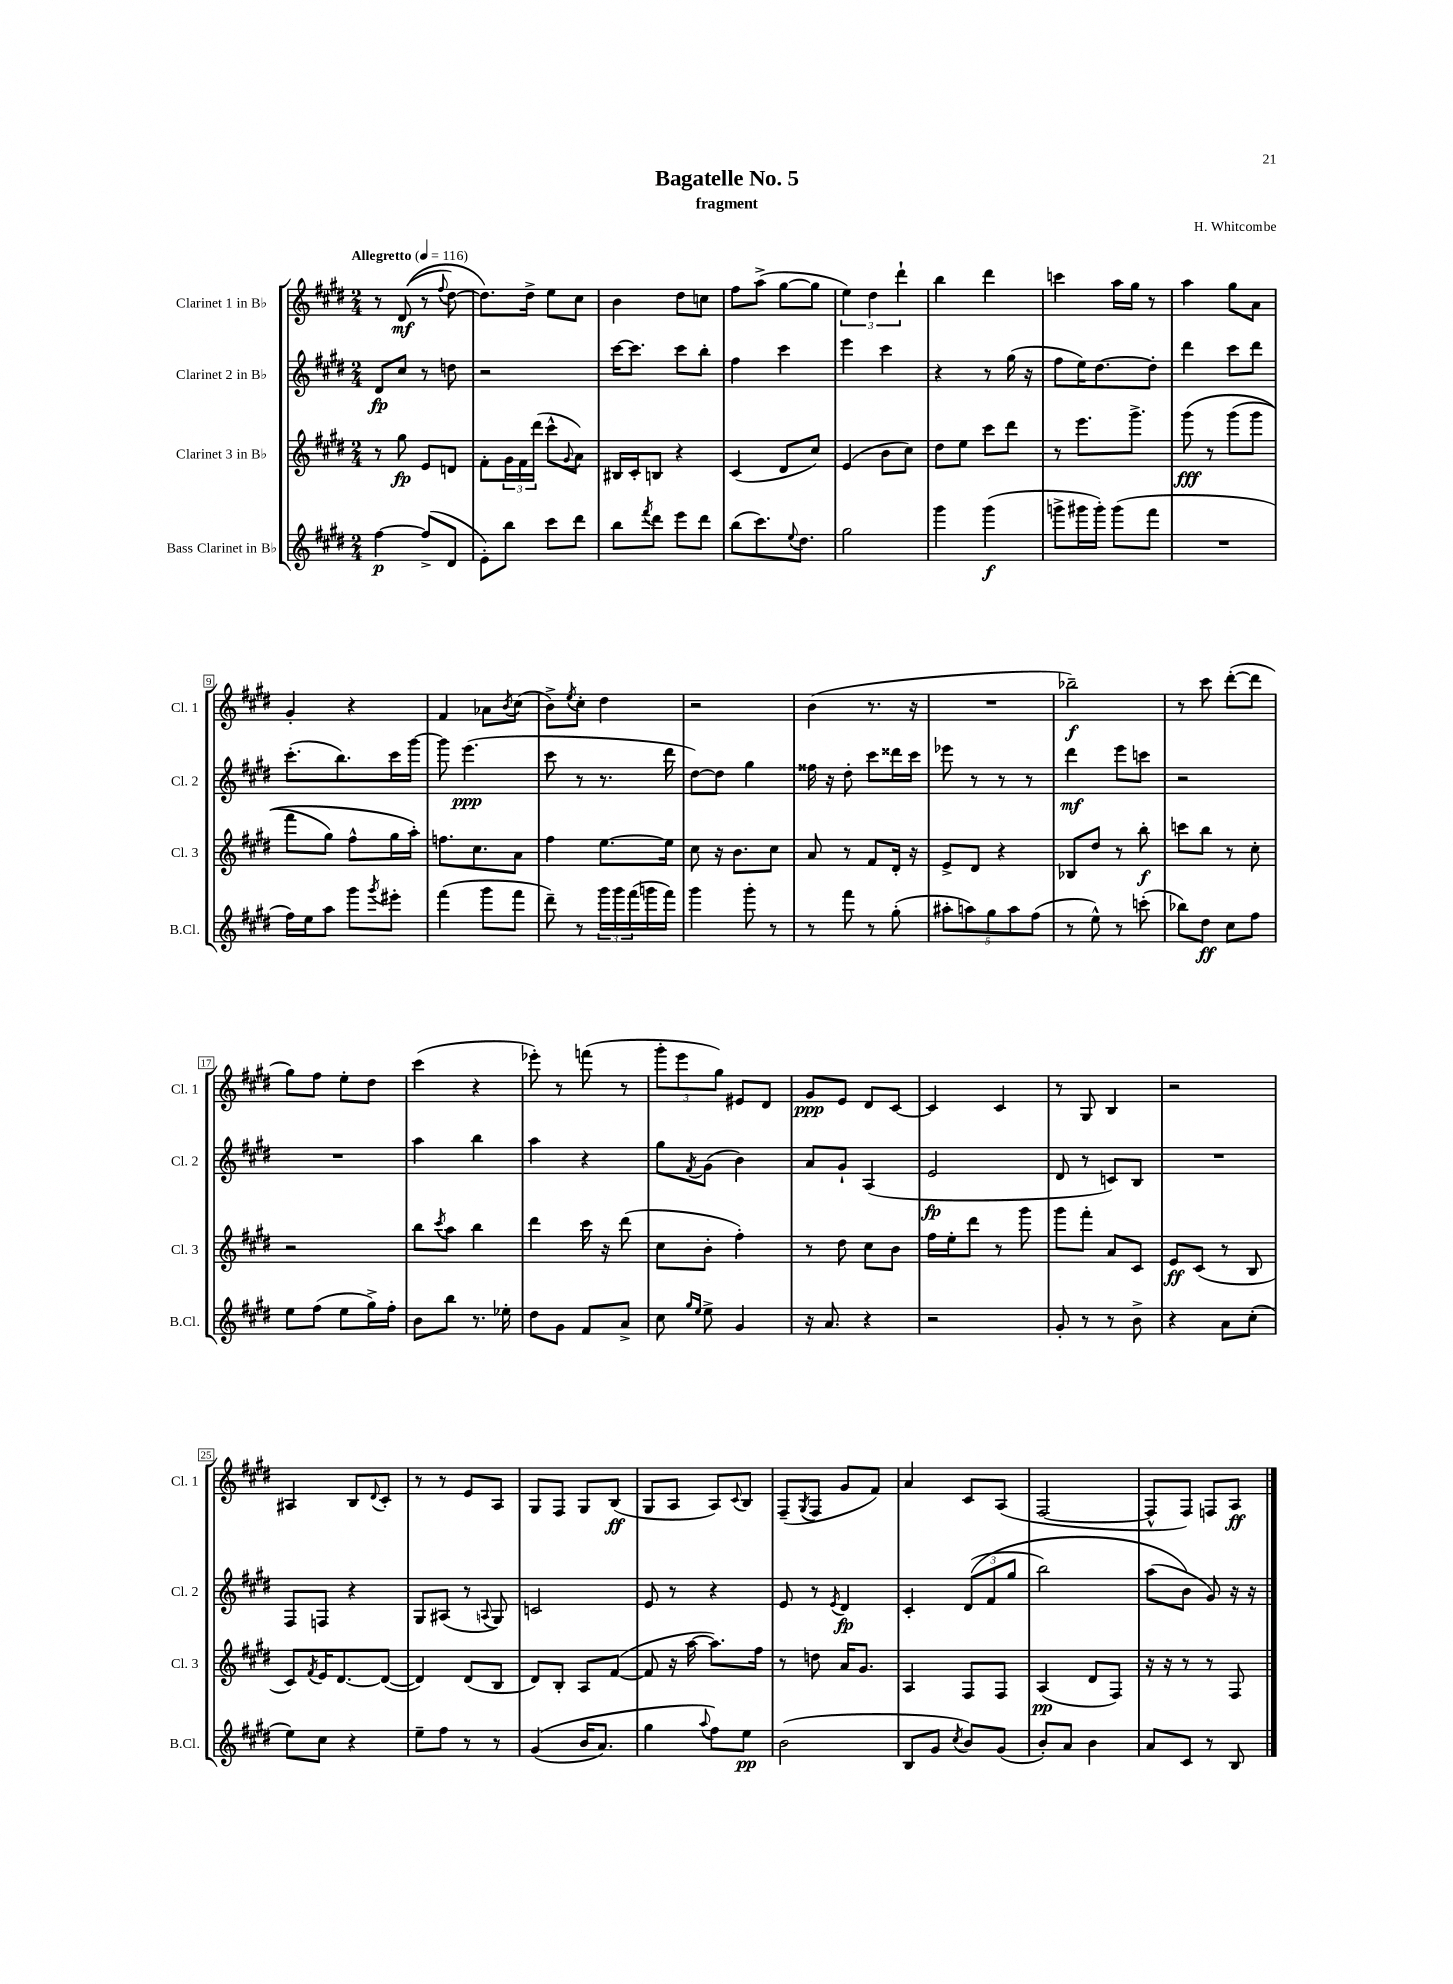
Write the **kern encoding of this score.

**kern	**kern	**kern	**kern
*staff4	*staff3	*staff2	*staff1
*clefG2	*clefG2	*clefG2	*clefG2
*k[f#c#g#d#]	*k[f#c#g#d#]	*k[f#c#g#d#]	*k[f#c#g#d#]
*M2/4	*M2/4	*M2/4	*M2/4
*MM116	*MM116	*MM116	*MM116
[4ff#	8r	8d#	8r
.	8gg#	8cc#	&((8d#
(8ff#^]	8e	8r	8r
.	.	.	8qqff#
8d#	8d	8dd	[8dd#)
=	=	=	=
8e')	8f#'	2r	8.dd#]&)
8bb	24g#	.	.
.	24f#	.	.
.	.	.	16dd#^
.	(24ddd#	.	.
8ccc#	8ccc#^^	.	8ee
.	8qqg#	.	.
8ddd#	8a)	.	8cc#
=	=	=	=
8bb	16B#	[16ccc#	4b
.	16c#'	8.ccc#]	.
8qfff#	.	.	.
8ddd#	8B	.	.
8eee	4r	8ccc#	8dd#
8ddd#	.	8bb'	8cc
=	=	=	=
(8bb	(4c#	4ff#	8ff#
8.ccc#)	.	.	(8aa^
.	8d#	4ccc#	[8gg#
8qqee	.	.	.
8.dd#	.	.	.
.	8cc#)	.	8gg#]
=	=	=	=
2gg#	(4e	4eee	6ee)
.	.	.	6dd#
.	8b	4ccc#	.
.	.	.	6ddd#`
.	8cc#)	.	.
=	=	=	=
4ggg#	8dd#	4r	4bb
.	8ee	.	.
(4ggg#	8ccc#	8r	4ddd#
.	8ddd#	(16gg#	.
.	.	16r	.
=	=	=	=
8ggg^	8r	8ff#	4ccc
16ggg#	8.eee	16ee)	.
16ggg#')	.	[8.dd#	.
(8ggg#	.	.	16aa
.	8.ggg#^	.	16gg#
8fff#	.	8dd#']	8r
=	=	=	=
2r	&(8ggg#	4ddd#	4aa
.	8r	.	.
.	(8ggg#	8ccc#	8gg#
.	8ggg#	8ddd#	8a
=	=	=	=
16ff#)	8fff#	(8.ccc#'	4g#'
16ee	.	.	.
8aa	8gg#)	.	.
.	.	8.bb)	.
8ggg#	8ff#^^	.	4r
8qggg#	.	.	.
8eee#'	16gg#	16ccc#	.
.	16aa'&)	[16ggg#	.
=	=	=	=
(4fff#	8.ff	8ggg#]	4f#
.	.	(4.eee	.
.	8.cc#	.	.
8ggg#	.	.	8a-
.	.	.	8qb
8fff#	8a	.	(8cc#
=	=	=	=
8ddd#~)	4ff#	8ccc#	8b^)
.	.	.	8qee
8r	.	8r	8cc#'
24ggg#	[8.ee	8.r	4dd#
24ggg#	.	.	.
(24fff#	.	.	.
16ggg	.	.	.
16fff#)	16ee]	16ddd#	.
=	=	=	=
4ggg#	8cc#	[8dd#)	2r
.	16r	8dd#]	.
.	8.b	.	.
8ggg#'	.	4gg#	.
8r	8cc#	.	.
=	=	=	=
8r	8a	16ff##	(4b
.	.	16r	.
8fff#	8r	8dd#'	.
8r	8f#	8ccc#	8.r
(8gg#'	16d#'	16ddd##	.
.	16r	16ccc#	16r
=	=	=	=
10aa#'	8e^	8eee-	2r
10aa)	.	.	.
.	8d#	8r	.
10gg#	.	.	.
.	4r	8r	.
10aa	.	.	.
.	.	8r	.
(10ff#	.	.	.
=	=	=	=
8r	8B-	4ddd#	2bb-~)
8ee^^)	8dd#	.	.
8r	8r	8eee	.
(8ccc'	8bb'	8ccc	.
=	=	=	=
8bb-)	8ccc	2r	8r
8dd#	8bb	.	8ccc#
8cc#	8r	.	([8ddd#'
8ff#	8cc#'	.	8ddd#]
=	=	=	=
8ee	2r	2r	8gg#)
(8ff#	.	.	8ff#
8ee	.	.	8ee'
16gg#^)	.	.	8dd#
16ff#'	.	.	.
=	=	=	=
8b	8bb	4aa	(4ccc#
.	8qccc#	.	.
8bb	8aa	.	.
8.r	4bb	4bb	4r
16ee-'	.	.	.
=	=	=	=
8dd#	4ddd#	4aa	8eee-')
8g#	.	.	8r
8f#	16ccc#	4r	(8fff
.	16r	.	.
8a^	(8ddd#	.	8r
=	=	=	=
8cc#	8cc#	8gg#	12ggg#'
.	.	.	12eee
16qqgg#	.	.	.
16qqee	.	8qf#	.
8ee^	8b'	(8g#	.
.	.	.	12gg#)
4g#	4ff#')	4b)	8e#
.	.	.	8d#
=	=	=	=
16r	8r	8a	8g#
8.a	.	.	.
.	8dd#	8g#`	8e
4r	8cc#	(4A	8d#
.	8b	.	[8c#
=	=	=	=
2r	16ff#	2e	4c#]
.	16ee'	.	.
.	8ddd#	.	.
.	8r	.	4c#
.	8ggg#	.	.
=	=	=	=
8g#'	8ggg#	8d#	8r
8r	8fff#'	8r	8G#
8r	8a	8c)	4B
8b^	8c#	8B	.
=	=	=	=
4r	8e	2r	2r
.	(8c#	.	.
8a	8r	.	.
(8cc#'	8B	.	.
=	=	=	=
8ee)	8c#)	8F#	4A#
.	8qf#	.	.
8cc#	16e	8F	.
.	[8.d#	.	.
4r	.	4r	8B
.	.	.	8qqd#
.	(8d#_	.	8c#'
=	=	=	=
8ee~	4d#])	8G#	8r
8ff#	.	(8A#	8r
8r	(8d#	8r	8e
.	.	8qqA	.
8r	8B	8G#)	8A
=	=	=	=
&((4g#	8d#)	2c	8G#
.	8B'	.	8F#
16b	8A	.	8G#
8.a)	.	.	.
.	([8f#	.	(8B
=	=	=	=
4gg#	8f#]	8e	8G#
.	16r	8r	8A
.	[16aa	.	.
8qqaa	.	.	.
8ff#&)	8.aa])	4r	8A)
.	.	.	8qqc#
8ee	.	.	8B
.	16ff#	.	.
=	=	=	=
(2b	8r	8e	(8F#~
.	.	.	8qG#
.	8dd	8r	8F#
.	.	8qe	.
.	16a	4d#	8g#
.	8.g#	.	.
.	.	.	8f#)
=	=	=	=
8B	4A	4c#'	4a
8g#	.	.	.
8qcc#	.	.	.
8b)	8F#	&((12d#	8c#
.	.	12f#	.
(8g#	8F#	.	(8A
.	.	12gg#	.
=	=	=	=
8b')	(4A	2bb)	[2F#
8a	.	.	.
4b	8d#	.	.
.	8F#)	.	.
=	=	=	=
8a	16r	(8aa	8F#^^]
.	16r	.	.
8c#	8r	8b&)	8F#)
8r	8r	8g#)	8F
8B	8F#	16r	8A
.	.	16r	.
==	==	==	==
*-	*-	*-	*-
